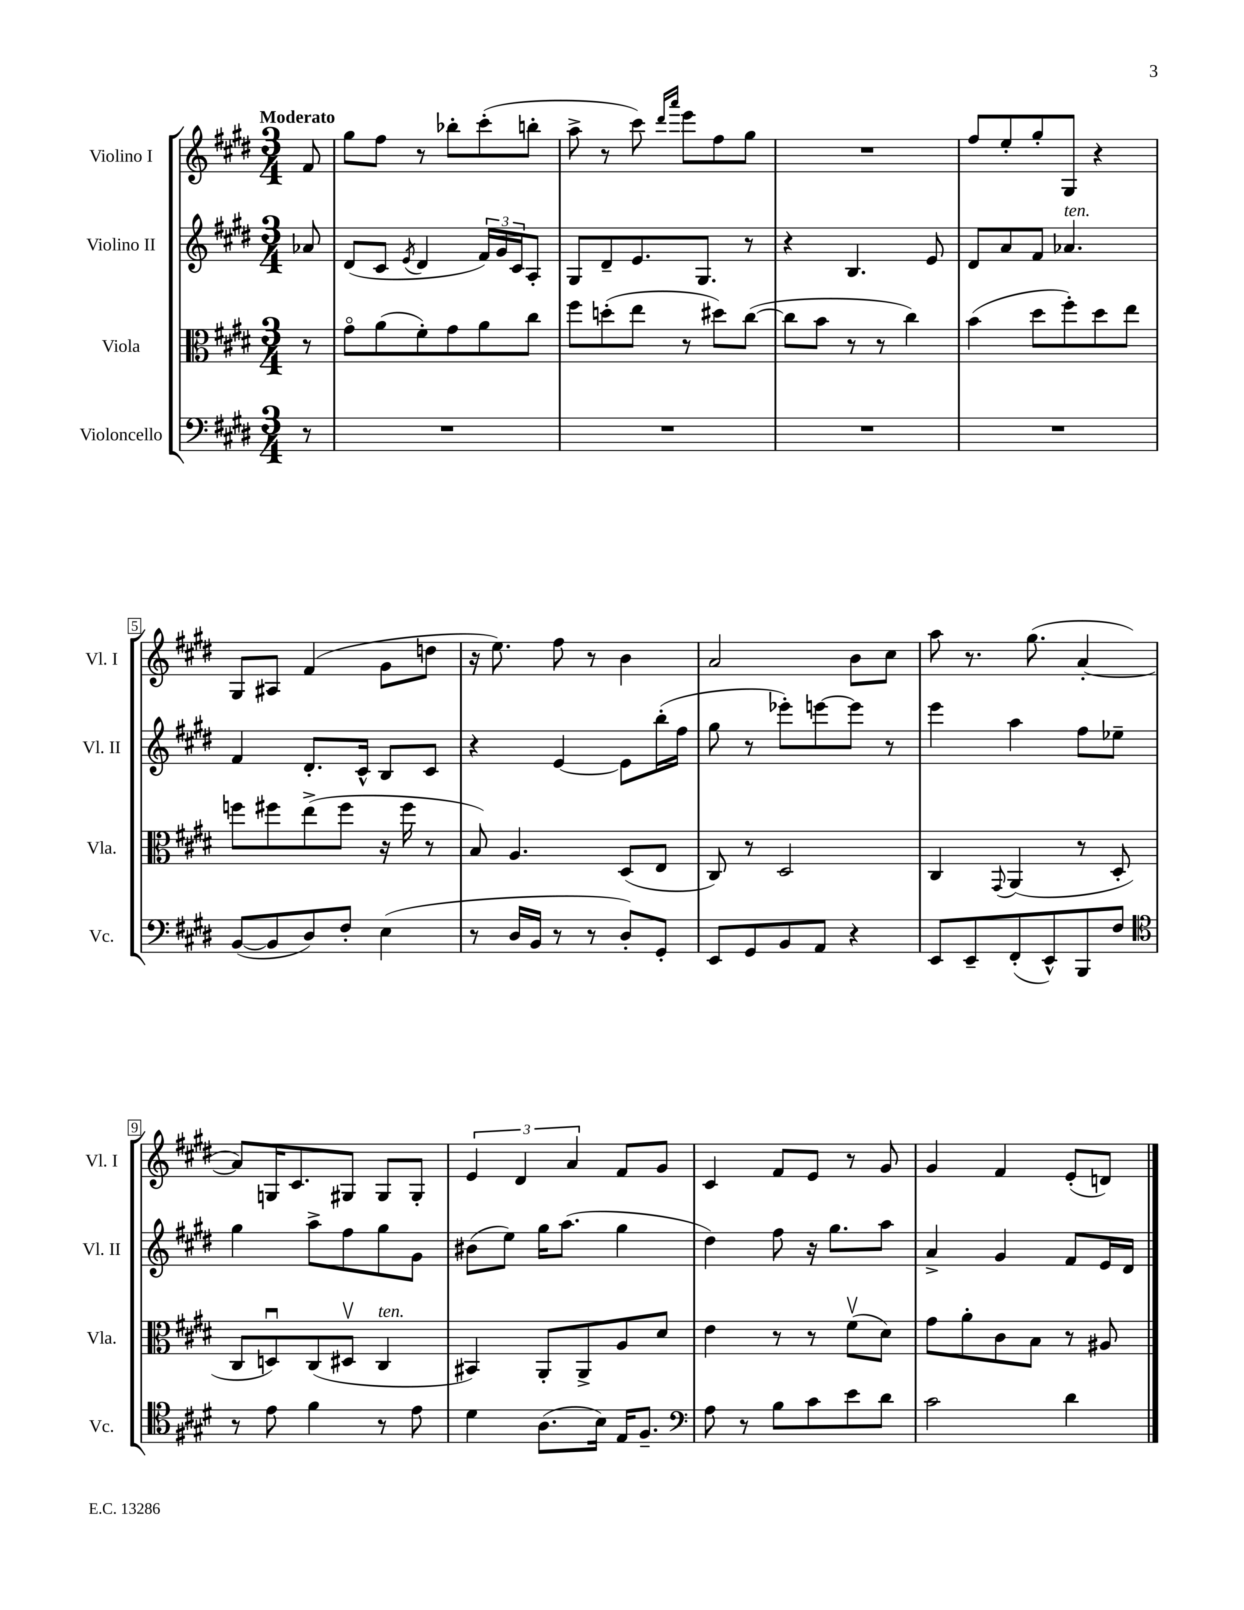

**kern	**kern	**kern	**kern
*staff4	*staff3	*staff2	*staff1
*clefF4	*clefC3	*clefG2	*clefG2
*k[f#c#g#d#]	*k[f#c#g#d#]	*k[f#c#g#d#]	*k[f#c#g#d#]
*M3/4	*M3/4	*M3/4	*M3/4
8r	8r	8a-/	8f#/
=	=	=	=
2.r	8g#o\L	(8d#/L	8gg#\L
.	(8a\	8c#/J	8ff#\J
.	.	8qe/	.
.	8f#'\)	4d#/	8r
.	8g#\	.	8bb-'\L
.	8a\	24f#/LL)	(8ccc#'\
.	.	24g#/	.
.	.	24c#/J	.
.	8cc#\J	8A'/J	8bb'\J
=	=	=	=
2.r	8ff#\L	8G#/L	8aa^\
.	(8dd'\	8d#~/	8r
.	8ee\J	8.e/	8ccc#\)
.	.	.	16qqddd#/LL
.	.	.	16qqaaa/JJ
.	8r	.	8eee\L
.	.	8.G#/J	.
.	8dd#\L)	.	8ff#\
.	([8cc#\J	8r	8gg#\J
=	=	=	=
2.r	8cc#\]L	4r	2.r
.	8b\J	.	.
.	8r	4.B/	.
.	8r	.	.
.	4cc#\)	.	.
.	.	8e/	.
=	=	=	=
2.r	(4b\	8d#/L	8ff#/L
.	.	8a/	8ee'/
.	8dd#\L	8f#/J	8gg#'/
.	8ff#'\)	4.a-/	8G#/J
.	8dd#\	.	4r
.	8ee\J	.	.
=	=	=	=
([8BB/L	8ff\L	4f#/	8G#/L
8BB/]	8ff#\	.	8A#/J
8D#/)	(8ee^\	8.d#'/L	(4f#/
8F#'/J	8ff#\J	.	.
.	.	16c#^^/Jk	.
(4E\	16r	8B/L	8g#\L
.	16ff#\	.	.
.	8r	8c#/J	8dd\J
=	=	=	=
8r	8B/)	4r	16r
.	.	.	8.ee\)
16D#/LL	4.A/	.	.
16BB/JJ	.	.	.
8r	.	[4e/	8ff#\
8r	.	.	8r
8D#'/L)	(8D#/L	8e\]L	4b\
8GG#'/J	8E/J	(16bb'\L	.
.	.	16ff#\JJ	.
=	=	=	=
8EE/L	8C#/)	8gg#\	2a/
8GG#/	8r	8r	.
8BB/	2D#/	8eee-'\L)	.
8AA/J	.	[8eee\	.
4r	.	8eee\]J	8b\L
.	.	8r	8cc#\J
=	=	=	=
8EE/L	4C#/	4eee\	8aa\
8EE~/	.	.	8.r
.	8qqGG#/	.	.
(8FF#'/	(4AA/	4aa\	.
.	.	.	(8.gg#\
8EE^^/)	.	.	.
8BBB/	8r	8ff#\L	[4a'/
8F#/J	8D#'/	8ee-~\J	.
=	=	=	=
*clefC4	*	*	*
8r	8C#/L	4gg#\	8a/]L)
8e\	8Du/)	.	16G/K
.	.	.	8.c#/
4f#\	(8C#/	8aa^\L	.
.	8D#v/J	8ff#\	8G#/J
8r	4C#/	8gg#\	8G#/L
8e\	.	8g#\J	8G#'/J
=	=	=	=
4d#\	4BB#/)	(8b#\L	6e/
.	.	8ee\J)	.
.	.	.	6d#/
(8.A\L	8AA'/L	16gg#\LK	.
.	.	(8.aa\J	.
.	.	.	6a/
.	8AA^/	.	.
16B\Jk)	.	.	.
16E/LK	8A/	4gg#\	8f#/L
8.F#~/J	.	.	.
.	8d#/J	.	8g#/J
=	=	=	=
*clefF4	*	*	*
8A\	4e\	4dd#\)	4c#/
8r	.	.	.
8B\L	8r	8ff#\	8f#/L
8c#\	8r	16r	8e/J
.	.	8.gg#\L	.
8e\	(8f#v\L	.	8r
8d#\J	8d#\J)	8aa\J	8g#/
=	=	=	=
2c#\	8g#\L	4a^/	4g#/
.	8a'\	.	.
.	8c#\	4g#/	4f#/
.	8B\J	.	.
4d#\	8r	8f#/L	(8e'/L
.	8A#/	16e/L	8d/J)
.	.	16d#/JJ	.
==	==	==	==
*-	*-	*-	*-
